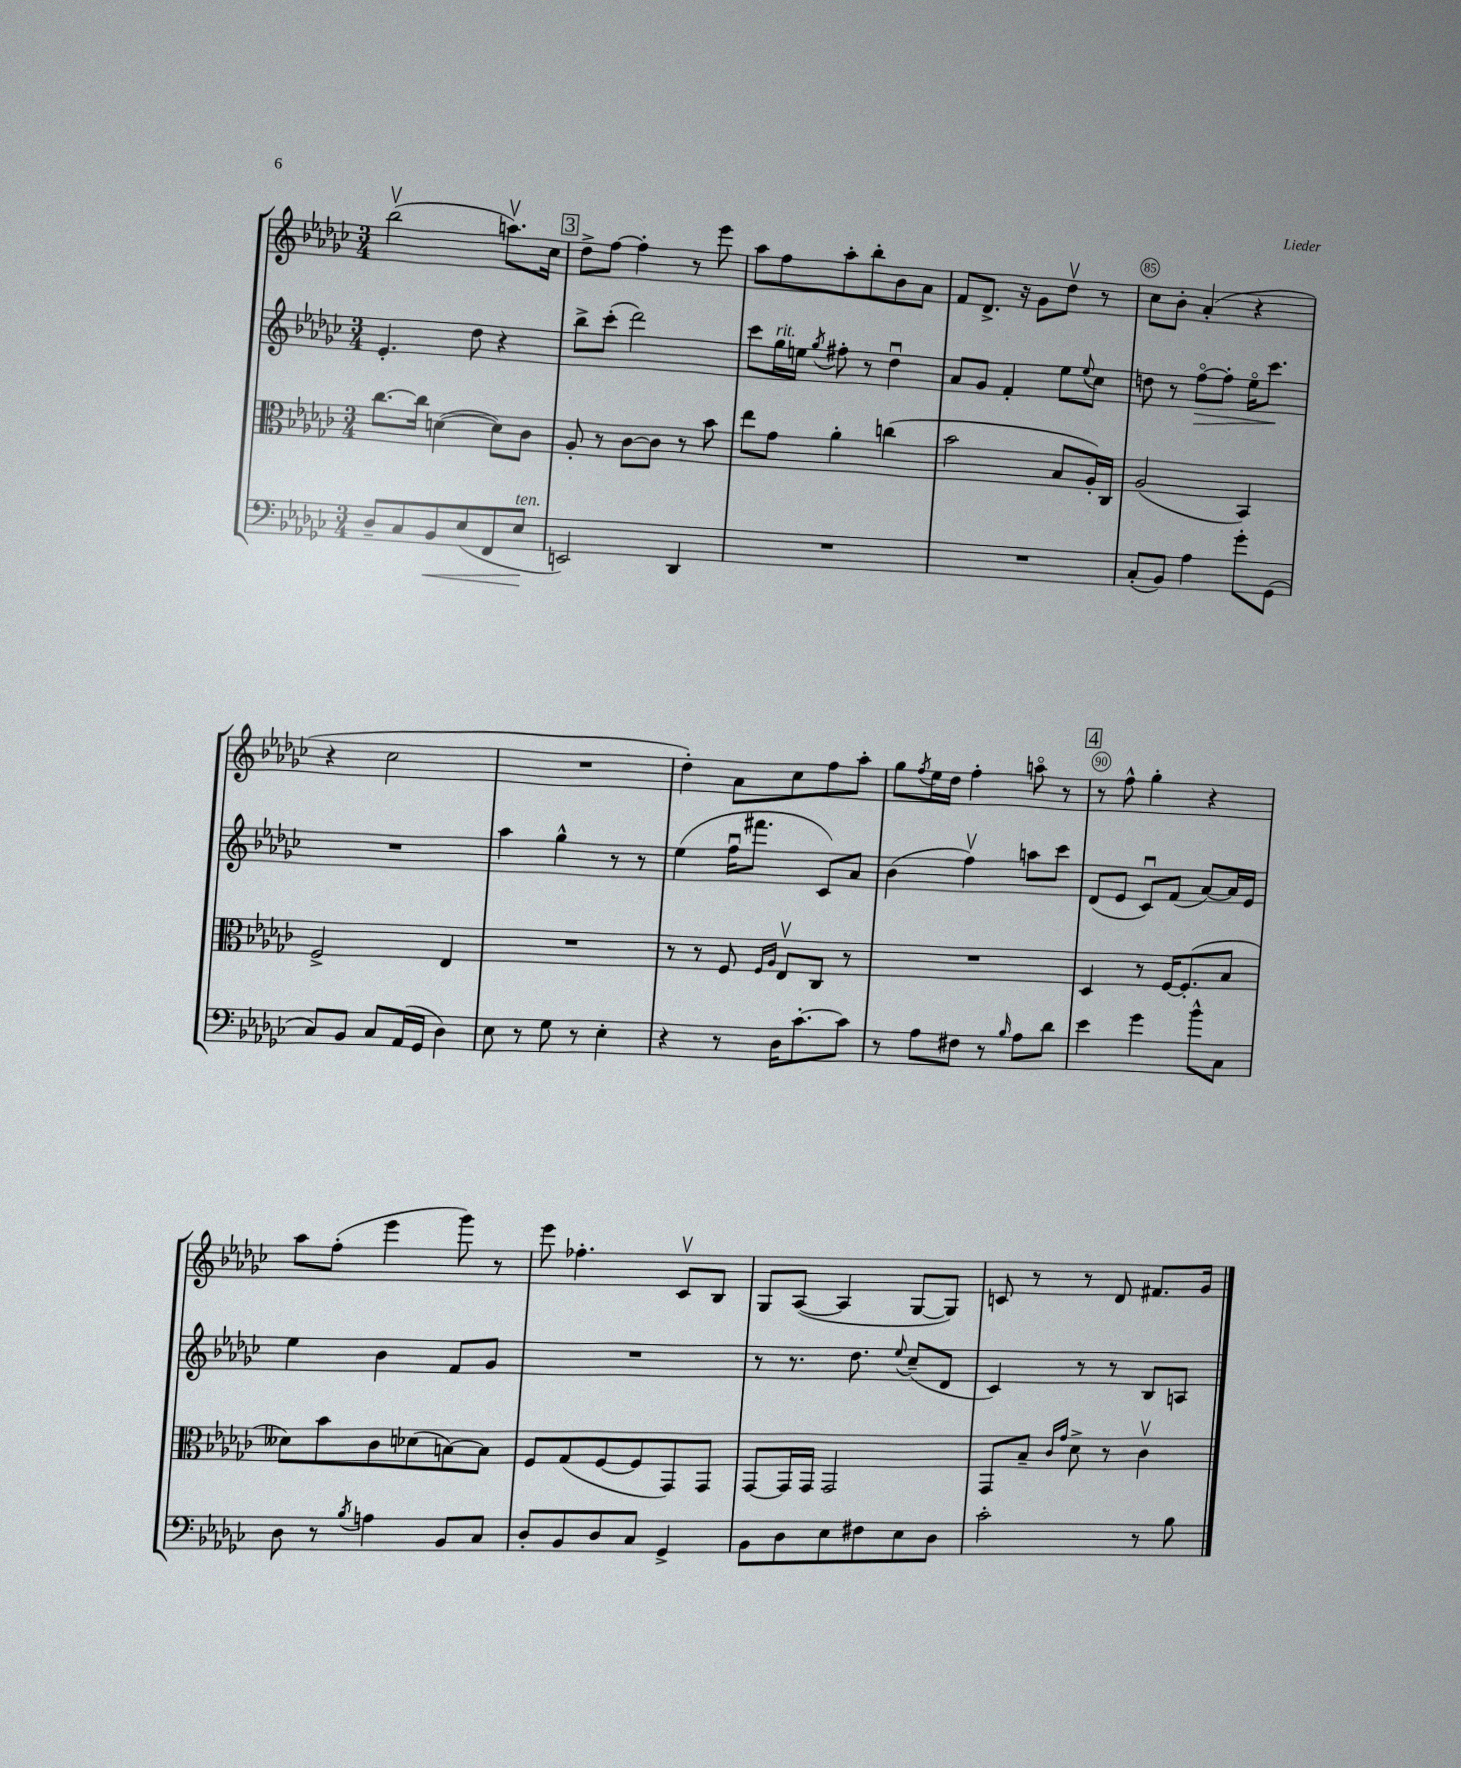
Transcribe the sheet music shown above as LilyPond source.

<<
\new StaffGroup <<
\new Staff = "s0" {
    \clef treble \key ges \major \numericTimeSignature \time 3/4
    bes''2\upbow( a''8.\upbow) ces''16 |
    \mark \markup { \box "3" } des''8-> f''8~ f''4-. r8 ees'''8 |
    aes''8 f''8 aes''8-. bes''8-. bes'8 aes'8 |
    f'8 des'8.-> r16 ges'8 des''8\upbow r8 |
    ces''8 bes'8-. aes'4-.( r4 |
    r4 ces''2 |
    R2. |
    des''4-.) aes'8 ces''8 f''8 aes''8-. |
    ges''8 \acciaccatura { f''8 } ees''16 des''16 f''4-. a''8\flageolet r8 |
    \mark \markup { \box "4" } r8 f''8-^ ges''4-. r4 |
    aes''8 f''8-.( ees'''4 ges'''8) r8 |
    ees'''8 fes''4.-. ces'8\upbow bes8 |
    ges8 aes8~( aes4 ges8~ ges8) |
    c'8 r8 r8 des'8 fis'8. ges'16 \bar "|." |
}
\new Staff = "s1" {
    \clef treble \key ges \major \numericTimeSignature \time 3/4
    ees'4.-. des''8 r4 |
    \mark \markup { \box "3" } bes''8-> ces'''8-.( des'''2) |
    ces'''8 ges''16^\markup { \italic "rit." } e''16 \acciaccatura { ges''8 } fis''8-. r8 des''4\downbow |
    aes'8 ges'8 f'4-. ees''8 \appoggiatura { ees''8 } ces''8 |
    d''8 r8 f''8~\flageolet\> f''8-. ees''16\flageolet ces'''8.\! |
    R2. |
    aes''4 ges''4-^ r8 r8 |
    ees''4( f''16\downbow fis'''8. ces'8) aes'8 |
    bes'4( f''4\upbow) a''8 ces'''8 |
    \mark \markup { \box "4" } des'8( ees'8 ces'8\downbow) f'8( aes'8~) aes'16 ees'16 |
    ees''4 bes'4 f'8 ges'8 |
    R2. |
    r8 r8. des''8. \appoggiatura { ees''8 } ces''8--( des'8 |
    ces'4) r8 r8 bes8 a8 \bar "|." |
}
\new Staff = "s2" {
    \clef alto \key ges \major \numericTimeSignature \time 3/4
    ces''8.~ ces''16 d'4~( d'8) ces'8 |
    \mark \markup { \box "3" } aes8-. r8 ces'8~ ces'8 r8 bes'8 |
    ees''8 ges'8 aes'4-. c''4( |
    bes'2 bes8 aes16-.) ces16 |
    aes2( bes,4) |
    f2-> ees4 |
    R2. |
    r8 r8 f8 \grace { f16 aes16 } ees8\upbow ces8 r8 |
    R2. |
    \mark \markup { \box "4" } des4 r8 f16~ f8.-.( bes8 |
    deses'8) bes'8 ces'8 des'8( b8~) b8 |
    f8 ges8( f8~ f8 ges,8) ges,8 |
    ges,8~ ges,16 ges,16 ges,2 |
    ges,8 bes8-- \grace { ces'16 ges'16 } des'8-> r8 ces'4\upbow \bar "|." |
}
\new Staff = "s3" {
    \clef bass \key ges \major \numericTimeSignature \time 3/4
    des8-- ces8 bes,8\< ees8( f,8 ees8\!^\markup { \italic "ten." } |
    \mark \markup { \box "3" } e,2) des,4 |
    R2. |
    R2. |
    ces8-.( bes,8) aes4 ges'8-. ges,8( |
    ces8) bes,8 ces8 aes,16( ges,16 des4) |
    ees8 r8 ges8 r8 ees4-. |
    r4 r8 des16 ces'8.~-. ces'8 |
    r8 aes8 fis8 r8 \grace { bes16 } aes8 des'8 |
    \mark \markup { \box "4" } ees'4 ges'4 bes'8-^ ces8 |
    des8 r8 \acciaccatura { bes8 } a4 bes,8 ces8 |
    des8-. bes,8 des8 ces8 ges,4-> |
    bes,8 des8 ees8 fis8 ees8 des8 |
    ces'2-. r8 bes8 \bar "|." |
}
>>
>>
\layout { \context { \Score currentBarNumber = #81 \override BarNumber.break-visibility = ##(#f #t #t) barNumberVisibility = #(every-nth-bar-number-visible 5) \override BarNumber.stencil = #(make-stencil-circler 0.1 0.3 ly:text-interface::print) } }
